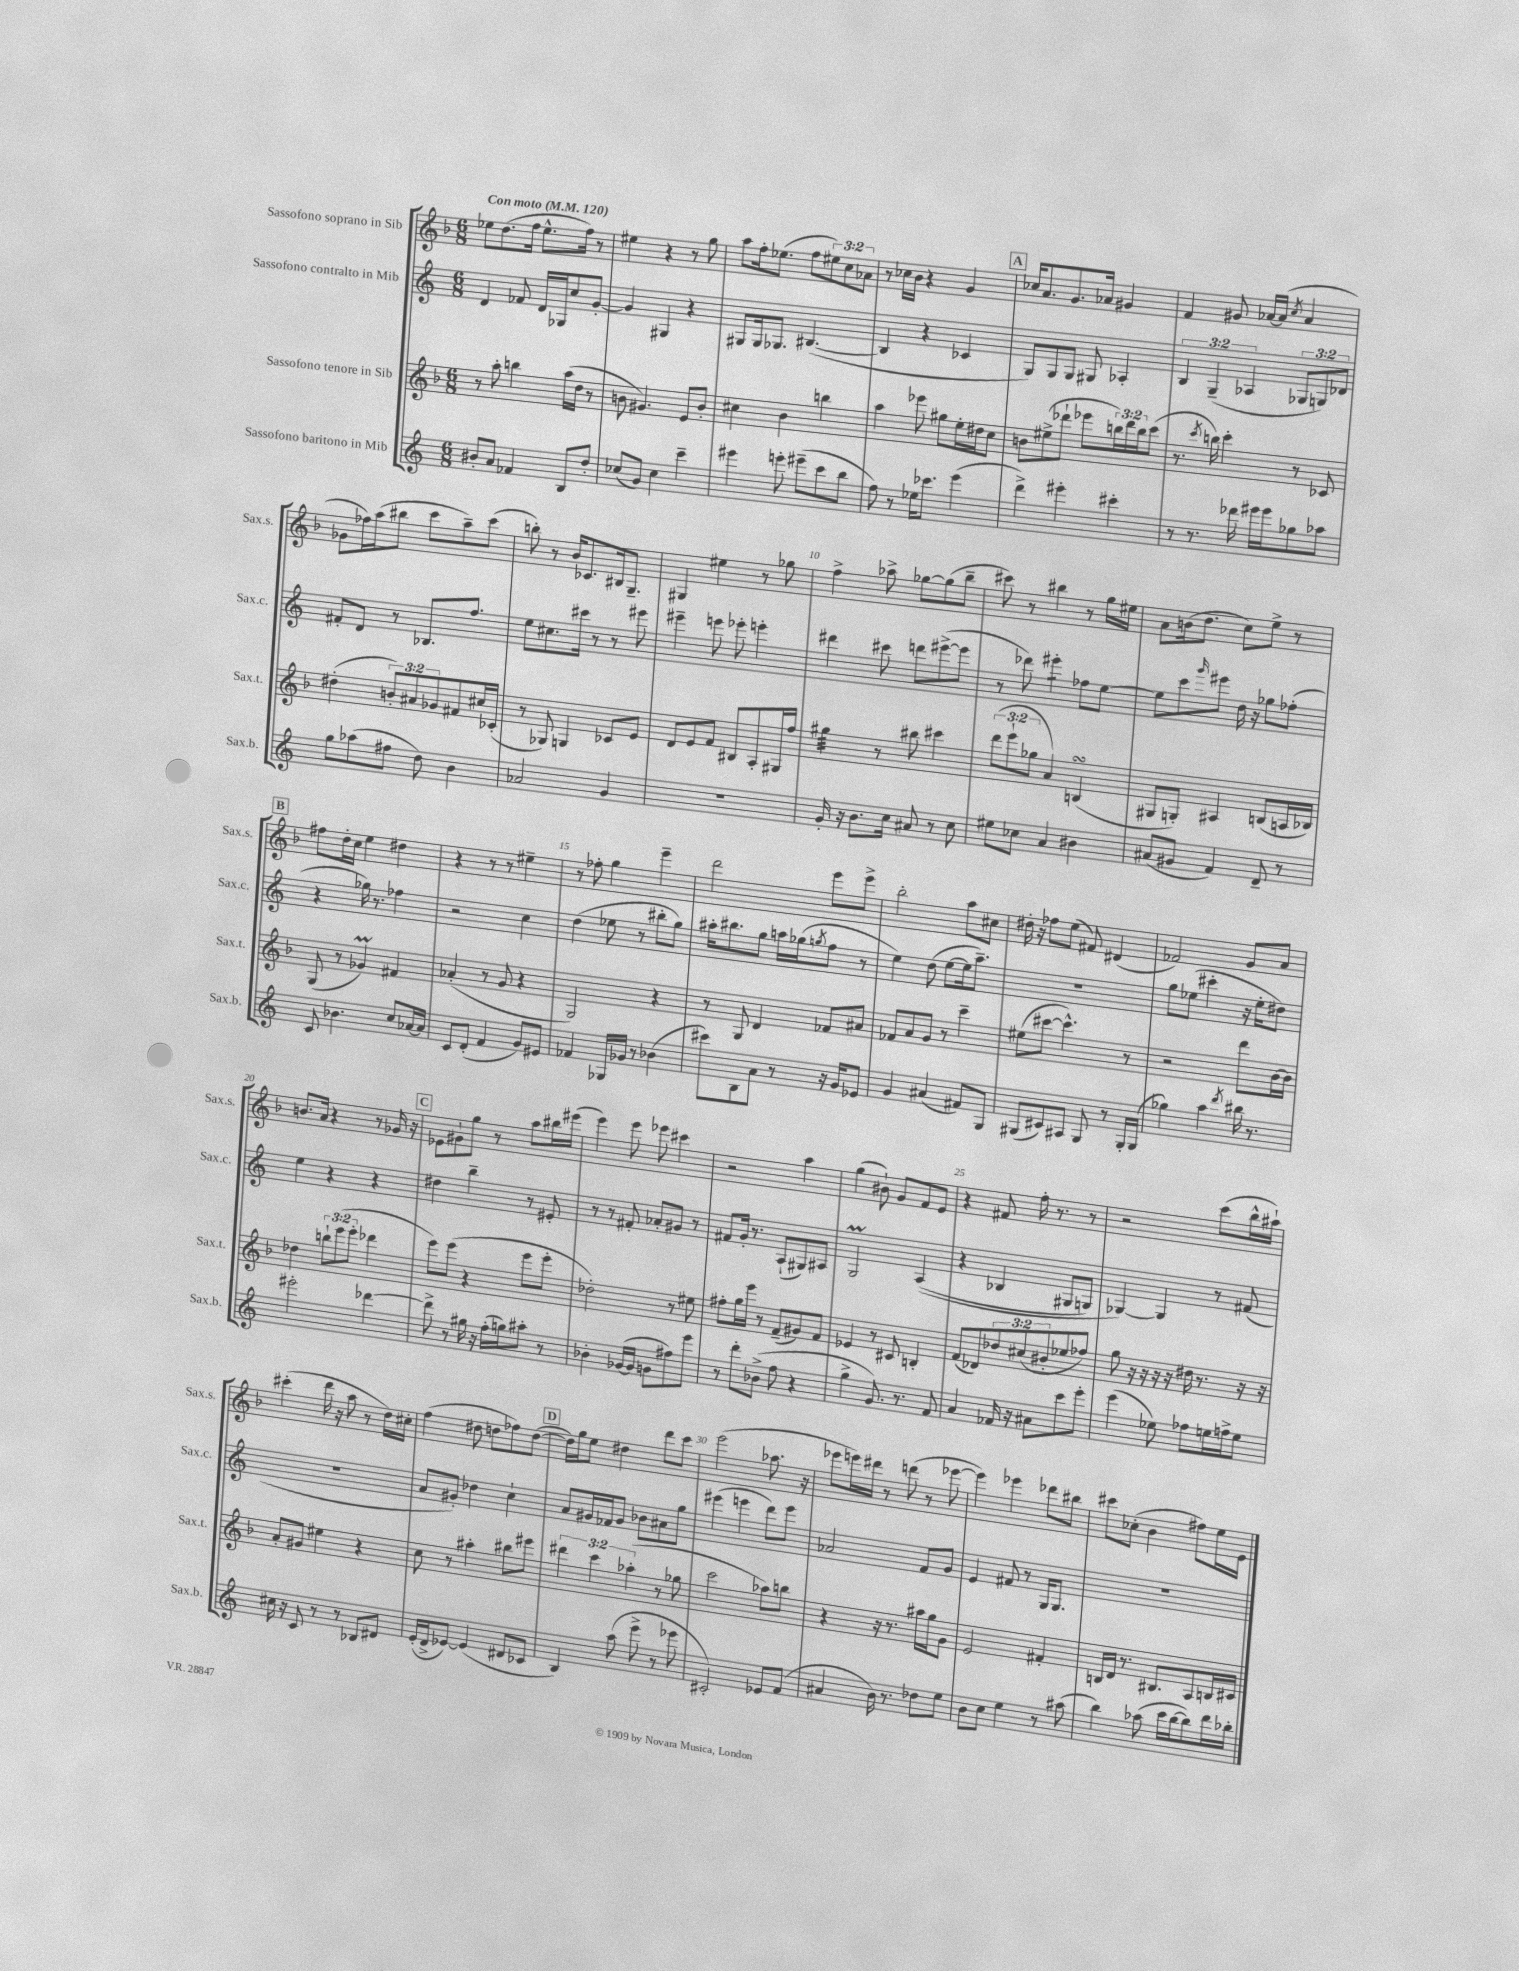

**kern	**kern	**kern	**kern
*staff4	*staff3	*staff2	*staff1
*clefG2	*clefG2	*clefG2	*clefG2
*k[]	*k[b-]	*k[]	*k[b-]
*M6/8	*M6/8	*M6/8	*M6/8
*MM120	*MM120	*MM120	*MM120
8b#'/L	8r	4d/	8ee-\L
8a/J	8aa'\	.	(8.dd\
4f-/	4bb\	8f-/	.
.	.	.	16ff\Jk
.	.	16d/LL	8.ee-^^\L
.	.	16G-/J	.
8B/L	(16aa\LL	8cc/	.
.	16dd\JJ	.	16ff\Jk)
8dd'/J	8r	[8g'/J	8r
=	=	=	=
(8cc-/L	8b\	4g/]	4ee#\
8g/J)	4.g#/)	.	.
4cc-\	.	4G#/	4r
4ccc~\	8e/L	4r	8r
.	8b'/J	.	8gg\
=	=	=	=
4eee#\	4cc#\	8G#/L	8aa\L
.	.	16G#/k	16ff'\k
.	.	8.G-/J	(8.ee-\J
8eee'\	4b-\	.	.
(8eee#~\L	.	([4.B#/	8ff\L
8ccc\	4bb\	.	12ee#\)
.	.	.	12cc\
8bb\J	.	.	.
.	.	.	12a-\J
=	=	=	=
8ff\)	4aa\	4B#/]	8r
8r	.	.	16cc-\LL
.	.	.	16b-\JJ
16ee-\LK	8eee-\	4r	4r
8.ccc-\J	.	.	.
.	8gg#\L	.	.
(4eee\	16ee'\L	4c-/	4g/
.	16dd#\J	.	.
.	8cc\J	.	.
=	=	=	=
4ddd^\)	8b\L	8G/L)	16cc-/LK
.	.	.	8.a/
.	(8ee#^\	8G/	.
4eee#'\	8ddd-`\J	8G/J	8.g/
.	8eee-\L	8G#/	.
.	.	.	16a-/Jk
4ccc#'\	24bb\L)	4A-'/	4g#/
.	24ddd-\	.	.
.	24bb\J	.	.
.	(8ccc\J	.	.
=	=	=	=
8r	8.r	6B/	4f/
8.r	.	.	.
.	.	(6G~/	.
.	8qccc/	.	.
.	16bb\)	.	.
.	4ccc'\	.	8g#/
16ddd-\	.	.	.
.	.	6A-/	.
16eee#\LL	.	.	[16a-/LL
16eee#\J	.	.	(16a-/]JJ
.	.	.	8qcc/
8gg-\	8r	12G-/L	4a-/
.	.	12G/)	.
8aa-\J	8c-/	.	.
.	.	12d-/J	.
=	=	=	=
8gg\L	(4dd#'\	8f#'/L	8g-\L
(8aa-\	.	8d/J	16ff-\L)
.	.	.	(16aa\J
8ff#\J	12b'/L)	8r	8bb#\J
.	12a#/	.	.
8dd\)	.	8.B-/L	8ccc\L
.	12g-/	.	.
4b\	8f#/	.	8aa~\)
.	.	8.ff/J	.
.	16cc#/L	.	(8ccc\J
.	(16c-'/JJ	.	.
=	=	=	=
2a-/	8r	8ee\L	8bb'\)
.	8G-/)	8.cc#\	8r
.	4G/	.	16b-/LK
.	.	16ccc#\Jk	8.c-/
.	.	8r	.
4g/	8c-/L	8r	16B#/k
.	.	.	8.G~/J
.	8e/J	8eee#\	.
=	=	=	=
2.r	8d/L	4eee#~\	4G#/
.	8e/	.	.
.	8f/J	8eee\	4ee#\
.	8B#/L	8eee-'\	.
.	8A'/	4eee'\	8r
.	16G#/L	.	8gg-\
.	16ff/JJ	.	.
=	=	=	=
16g'/	4gg#\	4ddd#\	4ff^\
16r	.	.	.
8.b\L	.	.	.
.	8r	8ccc#\	8aa-^\
16cc\Jk	.	.	.
8a#/	8bb#\	8ddd\L	[8gg-\L
8r	4ccc#\	([8eee#^\	(8gg-\]
8cc\	.	8eee#\]J	8bb-~\J
=	=	=	=
8ee#\L	(12ddd\L	8r	8ccc#\)
.	12eee`\	.	.
8cc-\J	.	8ddd-\)	8r
.	12gg-\J	.	.
4a/	4a/)	4eee#'\	4bb#\
4b#\	(4B/	8ff-\L	8r
.	.	[8ee\J	16gg\LL
.	.	.	16ee#\JJ
=	=	=	=
(8a#/L	8G#/L	8ee\]L	8a\L
8g#/J	8G'/J)	8ccc\	(16b\k
.	.	.	8.dd\J
.	.	16qqggg/	.
4f/)	4A#/	8eee#\J	.
.	.	16dd\	8cc\L)
.	.	16r	.
8d~/	(8B/L	8gg-\L	8ee^\J
8r	16A/L	(8ff-'\J	8r
.	16B-/JJ)	.	.
=	=	=	=
8c/	(8G/	4r	8ff#\L
4.b-\	8r	.	16dd'\L
.	.	.	16cc\JJ
.	4g-/)	16gg-\)	4ee\
.	.	8.r	.
8cc/L	4f#/	4ff-\	4dd#\
[16a-/L	.	.	.
16a-/]JJ	.	.	.
=	=	=	=
8c/L	(4a-'/	2r	4r
(8d'/J	.	.	.
4f/	8r	.	8r
.	8g/	.	8r
8g/L)	4r	4cc\	4ee#~\
8e#/J	.	.	.
=	=	=	=
4f-/	2G/)	(4dd\	8r
.	.	.	8ff-'\
16G-/LL	.	8ee-\	4gg\
16g-/JJ	.	.	.
8r	.	8r	.
(4b-\	4r	8bb#'\L	4eee~\
.	.	8gg\J)	.
=	=	=	=
8ccc#\L)	8r	16aa#'\LK	2ddd\
.	.	8.bb#\	.
8B\	8G/	.	.
8a\J	4d/	8gg\J	.
8r	.	16aa\LL	.
.	.	(16gg-\J	.
.	.	8qgg/	.
16r	8f-/L	8ff\J	8eee\L
16g/LK	.	.	.
8e-/J	8a#/J	8r	8eee^\J
=	=	=	=
4g/	8f-/L	4ee\)	2bb-'\
.	8a/	.	.
(4a#/	8g/J	(8dd\	.
.	8r	[8ee\L	.
8f#/L)	4ccc~\	16ee\]k	8aa\L
.	.	8.aa~\J)	.
8G/J	.	.	8cc#\J
=	=	=	=
(8G#/L	(8ee#\L	2.r	16dd#'\
.	.	.	16r
8c#/)	[8ccc#\J	.	8ff-\L
8A#/J	4.ccc#^^\])	.	(8ee\J
8G#/	.	.	8f#/)
8r	.	.	(4d#/
16G#'/LL	8r	.	.
(16G#/JJ	.	.	.
=	=	=	=
4gg-\)	2r	8gg\L	2f-/)
.	.	(8ee-\J	.
4aa\	.	4ccc#'\	.
8qddd/	.	.	.
16bb#\	8ddd\L	16r	8g/L
8.r	.	16ee-'\LK	.
.	[16b-\L	8dd#\J)	8a/J
.	16b-\]JJ	.	.
=	=	=	=
2eee#'\	4dd-\	4ee\	8.b/L
.	.	.	16a/Jk
.	12bb`\L	4r	4r
.	(12eee\	.	.
.	12eee'\J	.	.
[4ddd-\	4ddd-\	4r	8r
.	.	.	16g-/
.	.	.	16r
=	=	=	=
8ddd-^\]	8eee\L)	4dd#\	8e-\L
8r	(8eee\J	.	8g#`\
16gg#\	4r	4bb~\	8gg\J
16r	.	.	.
(16ff'\LL	.	.	8r
16gg\J)	.	.	.
8aa#'\J	8eee\L	8r	8aa\L
8r	8eee'\J	8e#'/	16bb#\L
.	.	.	(16eee#\JJ
=	=	=	=
4b-'\	2dd-'\)	8r	4eee\)
.	.	8r	.
([16g-/LL	.	8f#'/	8eee\
16g-/]JJ	.	.	.
8g\L	.	8a-'/L	8eee-\
8ff#\)	8r	8g#/J	4ccc#\
8eee\J	8ee#\	8r	.
=	=	=	=
8r	8ff#'\L	8f#/L	2r
8ddd'\L	16gg\L	16g'/Jk	.
.	16eee\JJ	8.r	.
(8b-^\J	8r	.	.
8ff\	(8f~/L	(8A`/L	.
4r	8g#/)	8G#/)	4aa\
.	8f/J	8A#/J	.
=	=	=	=
4gg^\	4e-/	2G/	(4gg\
8.g/)	8r	.	8b#`\)
.	8c#/	.	8g/L
8.r	.	.	.
.	4B'/	&((4A/	8f/
8f/	.	.	8e/J
=	=	=	=
4a/	(8f/L	4r	4r
.	8d-/)	.	.
16f-/	12dd-/	4B-/	8f#/
16r	.	.	.
.	(12cc#/	.	.
8a#\L	.	.	16ff'\
.	12b#'/	.	.
.	.	.	8.r
8ccc\	8ee-/	8G#/L	.
8eee'\J	8ff-/J)	8G/J)	8r
=	=	=	=
(4eee\	8gg\	[4G-/&)	2r
.	16r	.	.
.	16r	.	.
8ee-\)	16r	4G-/]	.
.	16r	.	.
8ff-\L	16dd#\	.	.
.	8.r	.	.
16ee\L	.	8r	(8ccc\L
16ff^\J	.	.	.
8ee\J	16r	(8f#/	16bb-^^\L
.	16r	.	16aa#`\JJ)
=	=	=	=
16cc#\	8a'/L	2.r	(4ccc#'\
16r	.	.	.
8c/	8g#/J	.	.
8r	4ee#\	.	16ddd\
.	.	.	16r
8r	.	.	8aa\
8B-/L	4r	.	8r
8d#/J	.	.	16dd\LL)
.	.	.	16cc#'\JJ
=	=	=	=
(16e'/LL	8cc\	8a/L	(4ff\
16d^/J	.	.	.
[8e-/J)	8r	8g#'/J)	.
(4e-/]	4aa#'\	4dd-\	8dd#\
.	.	.	8dd\L
8d#/L	8bb#\L	4cc`\	8ff-\)
8c-/J	8eee#\J	.	([8dd\J
=	=	=	=
4B/)	6ddd#\	8a/L	16dd\]LL)
.	.	.	16gg\J
.	.	16g#/L	8ee\J
.	6ccc\	.	.
.	.	16f-/J	.
(8aa\	.	8g#/J	4dd#\
.	(6aa-'\	.	.
8eee^\	.	8b-\L	.
8r	8r	8a#\	8ddd\L
8eee-\	8gg-\	8gg\J	8ccc\J
=	=	=	=
2c#'/)	2ccc\	(4eee#\	(2eee\
.	.	4eee\	.
8e-/L	8aa-\L)	8ddd\L)	8.aa-\
(8f/J	8bb\J	8eee\J	.
.	.	.	16r
=	=	=	=
4a#/	4r	2a-/	8eee-\L
.	.	.	16eee\L)
.	.	.	16ddd#\JJ
16b\)	16r	.	8r
8.r	8.r	.	.
.	.	.	(8ddd\
8dd-\L	16aa#\LL	8f/L	8r
.	16gg\J	.	.
8ee\J	8g\J	8g/J	[8eee-\
=	=	=	=
8b\L	2e/	4e/	4eee-\])
8cc\J	.	.	.
4ee\	.	8f#/	4eee-\
.	.	8r	.
8r	4f#'/	16G/LK	8ddd-\L
.	.	8.G/J	.
(8aa#\	.	.	8bb#\J
=	=	=	=
4bb\)	16B/LL	2.r	8ccc#\L
.	16d/JJ	.	.
.	8.r	.	(8cc-'\J
(8aa-\	.	.	4b-\
.	8.B#/L	.	.
16ccc\LL	.	.	.
[16bb\J	.	.	.
8bb\])	8A/	.	8ff#\L)
16ddd\L	16B/L	.	16ee\L
16bb-'\JJ	16c#/JJ	.	16e\JJ
==	==	==	==
*-	*-	*-	*-
